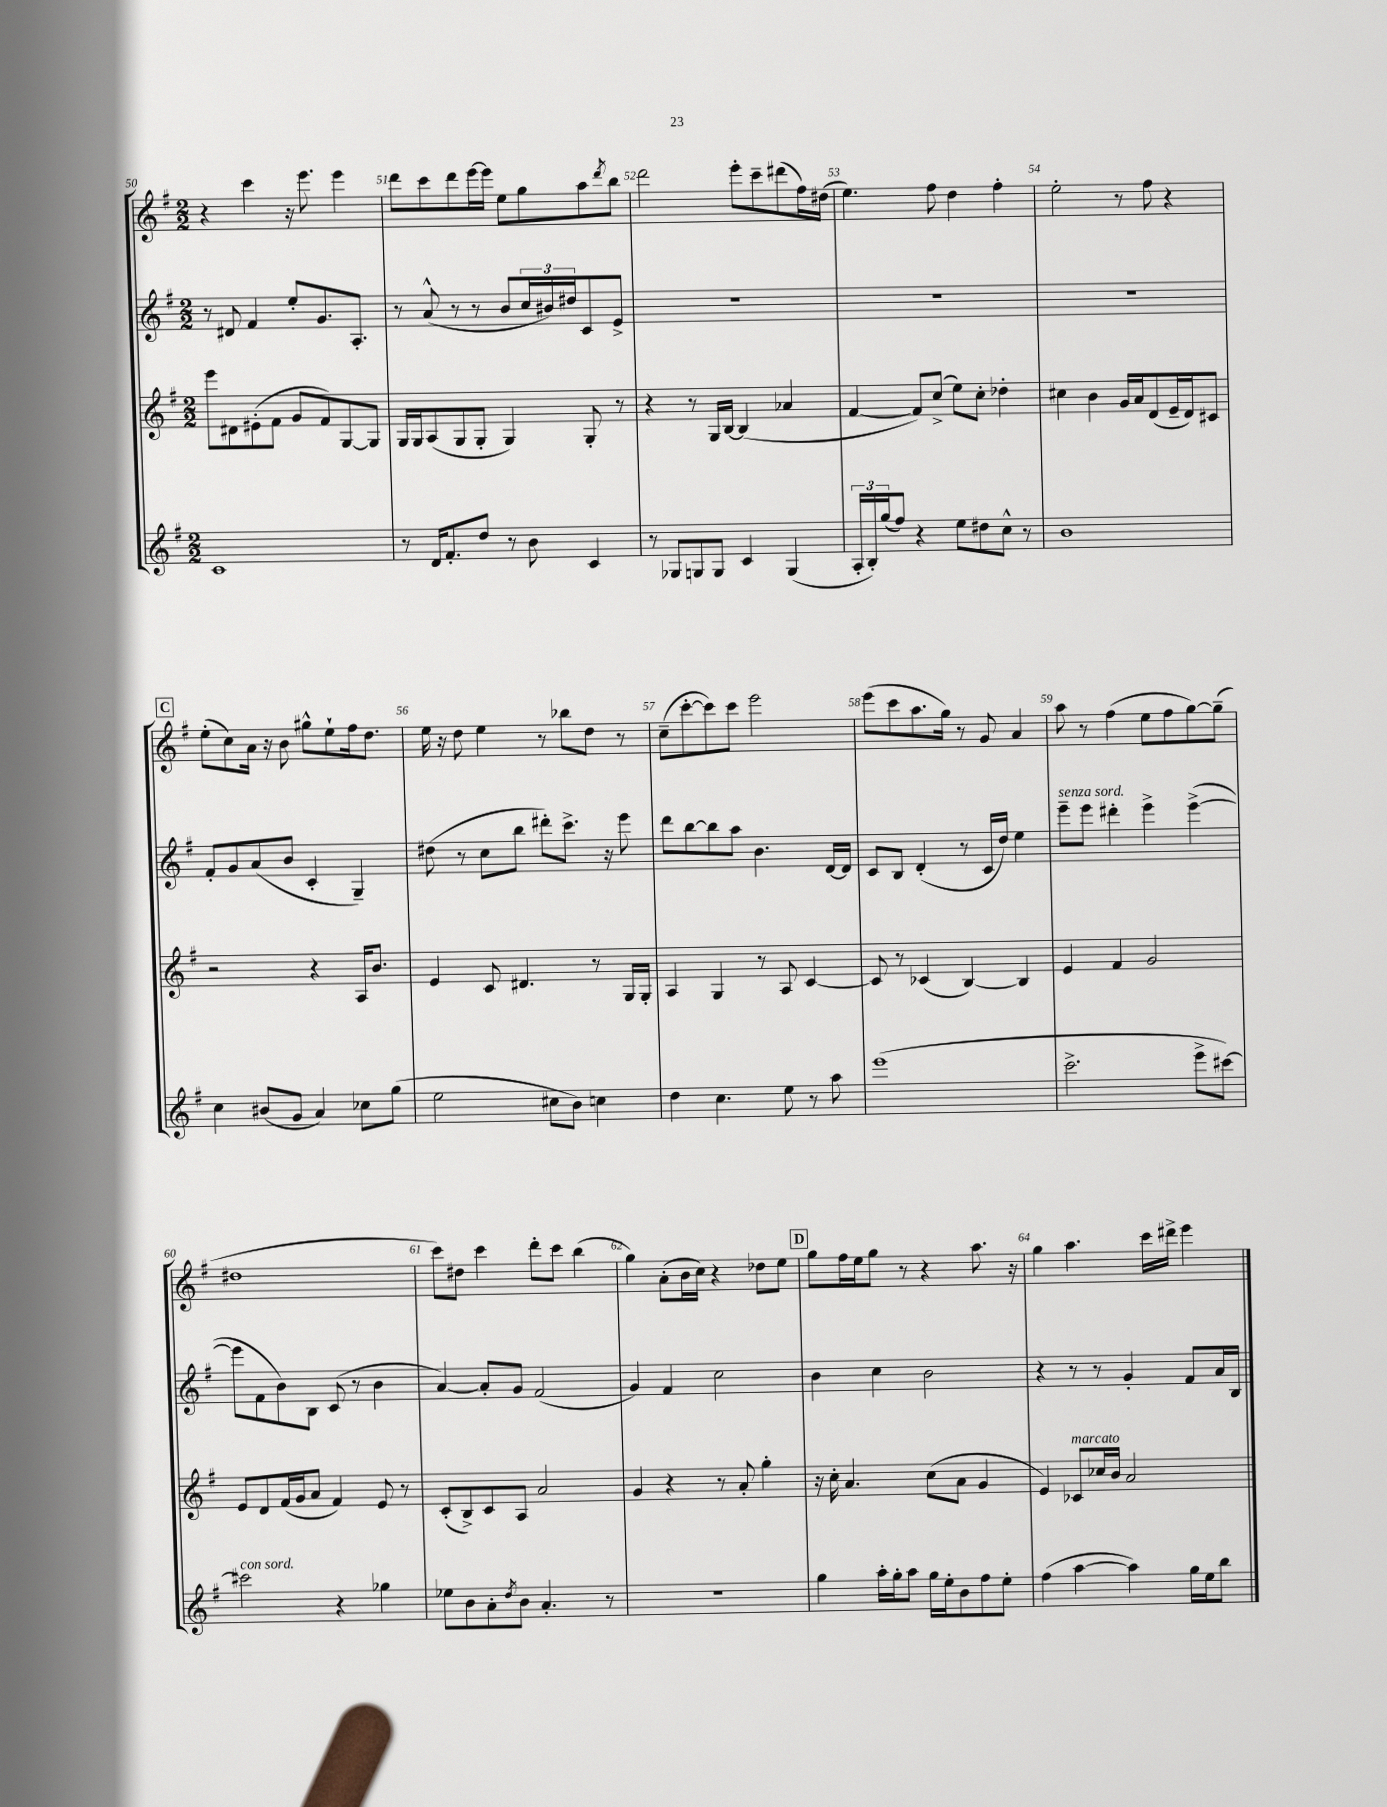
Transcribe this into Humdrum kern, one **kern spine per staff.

**kern	**kern	**kern	**kern
*part4	*part3	*part2	*part1
*staff4	*staff3	*staff2	*staff1
*clefG2	*clefG2	*clefG2	*clefG2
*k[f#]	*k[f#]	*k[f#]	*k[f#]
*M2/2	*M2/2	*M2/2	*M2/2
=50	=50	=50	=50
1c	8eee\L	8r	4r
.	8d#X\	8d#X/	.
.	(8e#X'\	4f#/	4ccc\
.	8f#\J	.	.
.	8g/L	8ee'/L	16r
.	.	.	8.eee\
.	8f#/)	8.g/	.
.	[8G/	.	4eee\
.	.	8.A'/J	.
.	8G/J]	.	.
=51	=51	=51	=51
8r	16G/LL	8r	8ddd\L
.	16G/J	.	.
16d/KL	(8A/	(8a^^/	8ccc\
8.f#'/	.	.	.
.	8G/	8r	8ddd\
8dd/J	8G'/J	8r	[16eee\L
.	.	.	16eee\JJ]
8r	4G/)	8b/L	8ee\L
8b\	.	24cc/L	8gg\
.	.	24b#X/)	.
.	.	24dd#X/J	.
4c/	8G'/	8c/	8aa\
.	.	.	8qddd/
.	8r	8e^/J	8bb\J
=52	=52	=52	=52
8r	4r	1r	2ddd\
8G-X/L	.	.	.
8Gn/	8r	.	.
8G/J	16G/LL	.	.
.	[16B/JJ	.	.
4c/	(4B/]	.	8eee'\L
.	.	.	8ccc~\
(4G/	4a-X/	.	(8ddd#X\
.	.	.	16ff#\L)
.	.	.	(16dd#X\JJ
=53	=53	=53	=53
24A'/LL	[4f#/	1r	4.ee\)
24B'/)	.	.	.
(24gg/J	.	.	.
8ff#/J)	.	.	.
4r	8f#/L])	.	.
.	(8cc^/J	.	8ff#\
8ee\L	8ee\L)	.	4dd\
8dd#X\	8cc'\J	.	.
8cc^^\J	4dd-X'\	.	4ff#'\
8r	.	.	.
=54	=54	=54	=54
1b	4cc#X\	1r	2ee'\
.	4b\	.	.
.	16g/LL	.	8r
.	16a/J	.	.
.	(8d/	.	8ff#\
.	16e~/L	.	4r
.	16d/J)	.	.
.	8c#X/J	.	.
!!LO:LB:g=z
!!LO:REH:place=s1:t=C
=55	=55	=55	=55
4cc\	2r	8f#'/L	(8ee'\L
.	.	8g/	8cc\)
(8b#X/L	.	(8a/	16a\Jk
.	.	.	16r
8g/J	.	8b/J	8b\
4a/)	4r	4c'/	8gg#X^^\L
.	.	.	8ee`\
8cc-X\L	16A/KL	4G~/)	16ff#\k
.	8.b/J	.	8.dd\J
(8gg\J	.	.	.
=56	=56	=56	=56
2ee\	4e/	(8dd#X\	16ee\
.	.	.	16r
.	.	8r	8dd\
.	8c/	8cc\L	4ee\
.	4.d#X/	8bb\J	.
8cc#X\L	.	8ddd#X'\L)	8r
8b\J)	.	8.ccc^\J	8bb-X\L
4ccn\	8r	.	8dd\J
.	.	16r	.
.	16G/LL	8eee\	8r
.	16G'/JJ	.	.
=57	=57	=57	=57
4dd\	4A/	8ddd\L	(8cc~\L
.	.	[8bb\	[8ccc'\
4.cc\	4G/	8bb\]	8ccc\])
.	.	8aa\J	8ccc\J
.	8r	4.b\	2eee\
8ee\	8A/	.	.
8r	[4c/	.	.
8aa\	.	[16d/LL	.
.	.	16d/JJ]	.
=58	=58	=58	=58
(1eee	8c/]	8c/L	(8eee\L
.	8r	8B/J	8ccc\
.	(4c-X/	(4d'/	8.aa\
.	.	.	16gg\Jk)
.	[4B/)	8r	8r
.	.	16c/LL	8g/
.	.	16dd/JJ)	.
.	4B/]	4ee\	4a/
=59	=59	=59	=59
!	!	!LO:TX:a:i:t=senza sord.	!
2.ccc^\	4e/	8eee~\L	8aa\
.	.	8eee\J	8r
.	4f#/	4ddd#X'\	(4ff#\
.	2g/	4eee^\	8ee\L
.	.	.	8ff#\
8eee^\L	.	([4eee^\	[8gg\)
[8ccc#X\J)	.	.	(8gg~\J]
!!LO:LB:g=z
=60	=60	=60	=60
!LO:TX:a:i:t=con sord.	!	!	!
2ccc#X\]	8e/L	8eee\L]	1dd#X
.	8d/	8f#\	.
.	(16f#/L	8b\)	.
.	16g/J	.	.
.	8a/J	8B\J	.
4r	4f#/)	(8c/	.
.	.	8r	.
4gg-X\	8e/	4b\	.
.	8r	.	.
=61	=61	=61	=61
8ee-X\L	(8c'/L	[4a/)	8ccc\L)
8b\	8B^/)	.	8dd#X\J
8a'\	8c/	8a'/L]	4ccc\
8qdd/	.	.	.
8b\J	8A/J	8g/J	.
4.a'/	2a/	(2f#/	8ddd'\L
.	.	.	8ccc\J
.	.	.	(4bb\
8r	.	.	.
=62	=62	=62	=62
1r	4g/	4g/)	4gg\)
.	4r	4f#/	(8a'\L
.	.	.	16b\L
.	.	.	16cc\JJ)
.	8r	2cc\	4r
.	8a'/	.	.
.	4gg'\	.	8dd-X\L
.	.	.	8ee\J
!!LO:REH:place=s1:t=D
=63	=63	=63	=63
4gg\	16r	4b\	8gg\L
.	16cc'\	.	.
.	4.a/	.	16ff#\L
.	.	.	16ee\J
16aa'\LL	.	4cc\	8gg\J
16gg'\J	.	.	.
8aa\J	.	.	8r
16gg\LL	(8cc\L	2b\	4r
16ee'\J	.	.	.
8b\	8a\J	.	.
8ff#\	4g/	.	8.aa\
8ee'\J	.	.	.
.	.	.	16r
=64	=64	=64	=64
(4ff#\	4e/)	4r	4gg\
!	!LO:TX:a:i:t=marcato	!	!
[4aa\	8c-X/L	8r	4.aa\
.	16cc-X/L	8r	.
.	16b/JJ	.	.
4aa\])	2a/	4g'/	.
.	.	.	16ccc\LL
.	.	.	16ddd#X^\JJ
16gg\LL	.	8f#/L	4eee\
16ee\J	.	.	.
8bb\J	.	16a/L	.
.	.	16B/JJ	.
==	==	==	==
*-	*-	*-	*-
